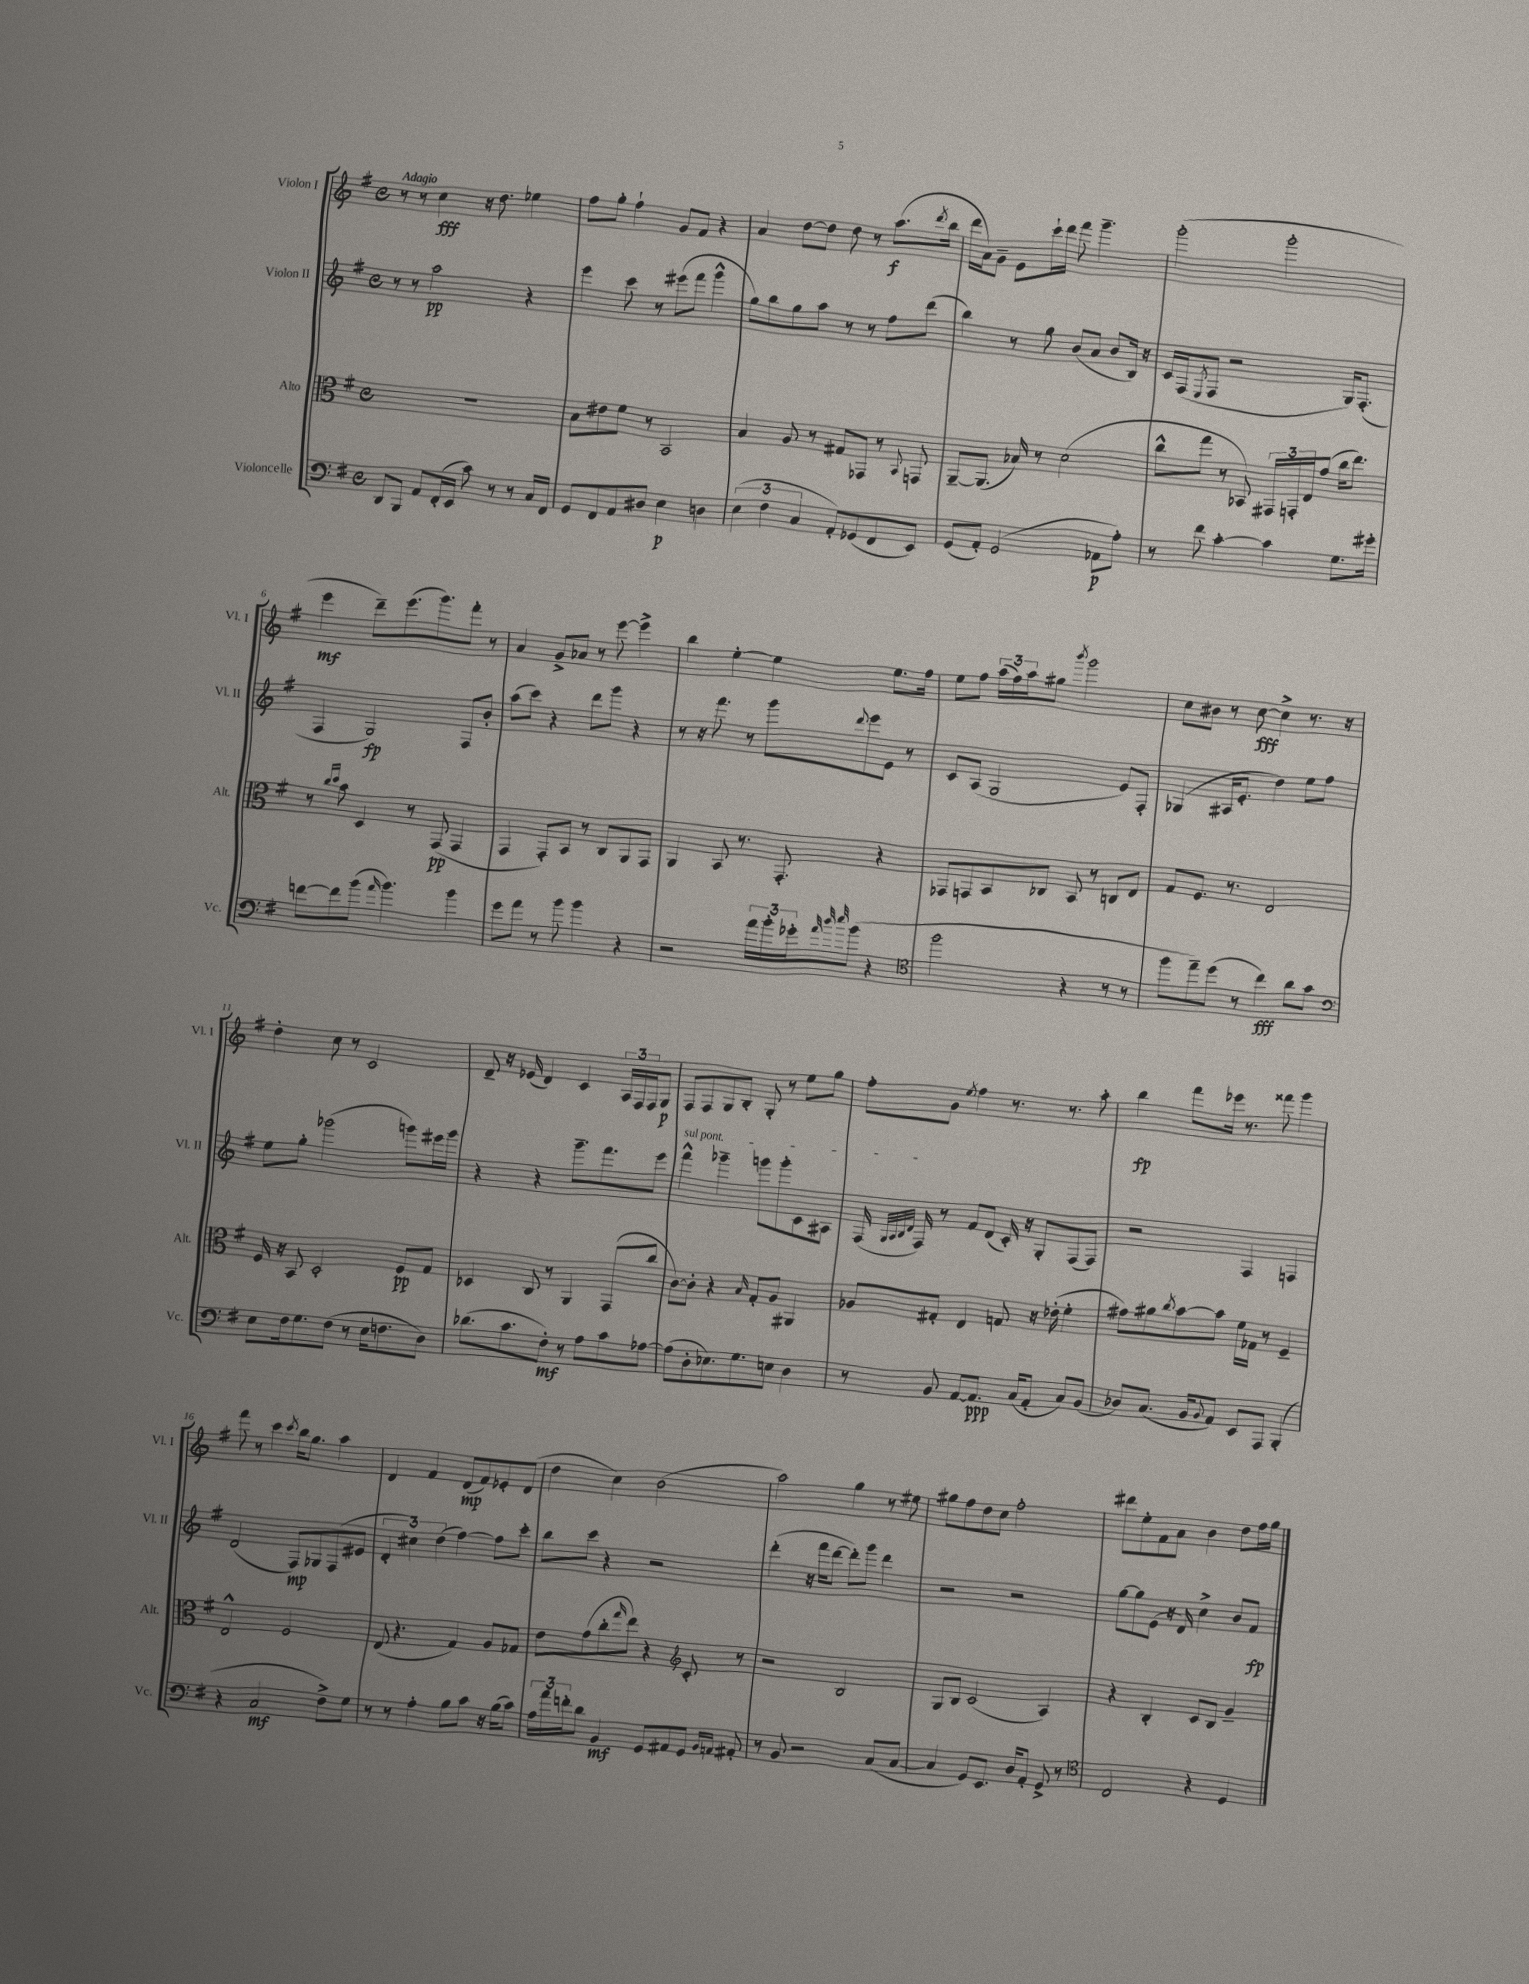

**kern	**kern	**kern	**kern
*staff4	*staff3	*staff2	*staff1
*clefF4	*clefC3	*clefG2	*clefG2
*k[f#]	*k[f#]	*k[f#]	*k[f#]
*M4/4	*M4/4	*M4/4	*M4/4
*met(c)	*met(c)	*met(c)	*met(c)
8DD/L	1r	8r	8r
8BBB/J	.	8r	8r
8AA/L	.	2aa\	4cc\
(16FF#'/L	.	.	.
16EE/JJ	.	.	.
8c\)	.	.	16r
.	.	.	8.dd\
8r	.	.	.
8r	.	4r	4ee-\
16C/LL	.	.	.
16FF#/JJ	.	.	.
=	=	=	=
8GG/L	8B\L	4eee\	8ff#\L
8FF#/	8e#\	.	8gg'\J
8AA/	8f#\J	8ccc\	4ff#`\
8D#/J	8r	8r	.
4E\	2BB/	(8eee#\L	8g/L
.	.	8fff#\J	8f#/J
4D\	.	4ggg^^\	4r
=	=	=	=
(6E\	4B/	8gg\L)	4a/
.	.	8bb\	.
6F#\	.	.	.
.	8A/	8gg\	[8dd\L
6C/	.	.	.
.	8r	8aa\J	8dd\]J
8AA'/L)	8G#/L	8r	8dd\
(8GG-/	8GG-/J	8r	8r
8FF#/	8r	8ff#\L	(8.aa\L
.	8qqBB/	.	.
8EE/J)	8GG/	(8ddd\J	.
.	.	.	8qddd/
.	.	.	16bb\Jk
=	=	=	=
(8GG/L	[8AA~/L	4bb\)	16ddd\LL
.	.	.	16a\J)
8AA'/J)	(8.AA/]J	.	8g~\J
(2GG/	.	8r	8e\L
.	16B-/)	.	.
.	8r	8gg\	16ccc`\L
.	.	.	16ddd\JJ
.	(2d\	(8b/L	8fff#\
.	.	8a/J	4.ggg~\
8AA-\L	.	8b/L	.
8A'\J)	.	16B/Jk)	.
.	.	16r	.
=	=	=	=
8r	8cc^^\L	16c/LL	(2ggg'\
.	.	(16F#/J	.
.	.	8qE/	.
8f#\	8gg\J	8F#/J	.
[4c'\	8r	2r	.
.	8BB-/)	.	.
4c\]	24GG#/LL	.	2ggg'\
.	24GG'/	.	.
.	24E/J	.	.
.	(8g/J	.	.
8.G\L	16cc\LK	16G/LK)	.
.	8.ee\J)	(8.F#'/J	.
16g#'\Jk	.	.	.
=	=	=	=
[8f\L	8r	4F#/	4eee\
.	16qqcc/LL	.	.
.	16qqdd/JJ	.	.
8f\]	8b\	.	.
(8b\J	4D/	2G/)	8ddd~\L)
16qqa/	.	.	.
4.b\)	.	.	(8.eee\
.	8r	.	.
.	.	.	8.ggg\)
.	(8GG/	.	.
4b\	4GG/	8F#/L	8fff#'\J
.	.	8b'/J	8r
=	=	=	=
8g\L	4GG/	(8aa\L	4a/
8a\J	.	8ccc\J)	.
8r	8GG'/L)	4r	8g^/L
8b\	8BB/J	.	8a-/J
4b\	8r	8ddd\L	8r
.	8C/L	8ggg\J	[8eee\
4r	8AA/	4r	4eee^\]
.	8GG/J	.	.
=	=	=	=
2r	4AA/	8r	4bb\
.	.	16r	.
.	.	8.fff#\	.
.	8BB/	.	[4ee'\
.	8.r	8r	.
24a\LL	.	8ggg\L	4ee\]
24b'\	.	.	.
.	8.GG'/	.	.
24g-'\J	.	.	.
32qqa/	.	.	.
32qqdd/	.	.	.
32qqee/	.	8qqddd/	.
(8b\J	.	8eee\	.
4r	4r	8e\J	8.ee\L
.	.	8r	.
.	.	.	16ff#\Jk
=	=	=	=
*clefC4	*	*	*
2ff#\	8GG-/L	8c/L	8ee\L
.	8GG/	(8A/J	8ff#\J
.	8BB/	2G/	(24aa\LL
.	.	.	24ff#\)
.	.	.	24aa\J
.	8C-/J	.	8gg#\J
.	.	.	8qbbb/
4r	8BB/	.	2ggg\
.	8r	.	.
8r	8C/L	8e/L)	.
8r	8E/J	8F#'/J	.
=	=	=	=
8ff#\L	8G/L	(4G-/	8cc\L
8ee~\)	8.F#/J	.	8b#\J
(8dd\J	.	16A#/LK	8r
.	8.r	8.e'/J	.
8r	.	.	[8cc\
4cc\)	2E/	4dd\)	4cc^\]
8a\L	.	8ee\L	8.r
8g\J	.	8ff#\J	.
.	.	.	16r
=	=	=	=
*clefF4	*	*	*
8E\L	16F#/	8ee\L	4dd'\
.	16r	.	.
16F#\k	8BB/	8gg'\J	.
8.G\	.	.	.
.	2D'/	(2ggg-\	8cc\
(8F#\J	.	.	8r
8r	.	.	2c/
16E\LK	.	.	.
8.F\	.	.	.
.	8F#/L	8ggg\L)	.
8D\J)	8G/J	16eee#\L	.
.	.	16ggg\JJ	.
=	=	=	=
(8.d-\L	4D-/	4r	8d~/
.	.	.	16r
8.c\	.	.	(16e-/
.	8C/	4r	4d/)
8F#'\J)	8r	.	.
8r	4AA/	8.ggg~\L	4c/
8A\L	.	.	.
.	.	8.fff#\	.
8c\	(8GG/L	.	24A/LL
.	.	.	24F#/
.	.	.	24F#/J
[8A-\J	8cc/J	8eee\J	8G/J
=	=	=	=
(8A-\]L	[8c\L)	4fff#^^\	8F#/L
8D'\	8c'\]J	.	8F#/
8.E-\)	4r	4ggg-~\	8G/
.	.	.	8B'/J
8.G\	.	.	.
.	16qqB/	.	.
.	8G'/L	8ggg\L	8G'/
8E\J	8A/J	8ggg'\	8r
4D\	4AA#/	8c\	8ee\L
.	.	8A#\J	8gg\J
=	=	=	=
8r	8A-/L	(16F#/	8ff#'\L
.	.	32qqG/LLL	.
.	.	32qqA/	.
.	.	32qqB/	.
.	.	32qqd/JJJ	.
.	.	16F#/)	.
8BB/	8G#'/J	8r	8g\J
.	.	.	8qee/
[8AA/L	4E/	8f#/L	4ff#\
8.AA/]J	.	(8d/J	.
.	8G/	16c'/)	8.r
(16C/LK	.	16r	.
8AA'/J	16r	8G'/L	.
.	(16e-'\	.	8.r
8C/L)	4f#'\	(8F#/	.
(8BB/J	.	8F#/J)	8aa'\
=	=	=	=
8D-/L)	8g#\L)	2r	4bb\
(8.C/J	8a#\	.	.
.	8qcc/	.	.
.	[8b\	.	8fff#\L
16BB/LK	.	.	.
8qqBB/	.	.	.
8AA/J)	8b\]J	.	16eee-\Jk
.	.	.	8.r
8EE/L	16f#\LL	4F#/	.
.	16G-\JJ	.	.
8AAA/J	8r	.	8fff##\
(4BBB'/	4F#~/	4F/	4ggg\
=	=	=	=
4r	2E^^/	(2d/	8fff#\
.	.	.	8r
2C/	.	.	4ccc\
.	.	.	8qccc/
.	2F#/	8F#/L)	16bb\LK
.	.	.	8.gg\J
.	.	8G-/	.
8F#^\L)	.	(8F#/	4aa\
8G\J	.	8e#/J	.
=	=	=	=
8r	(8E/	6d'/	4d/
8r	4.r	.	.
.	.	6cc#\)	.
4A'\	.	.	4f#/
.	.	(6dd\	.
8B\L	4G/)	[4ff#\)	(8d/L
8c\J	.	.	8f#/)
16r	8A/L	8ff#\]L	8e-'/
(16B\LK	.	.	.
8c\J)	8G-/J	8ccc'\J	(8d/J
=	=	=	=
24A\LL	8e\L	8bb\L	4dd\
24a\	.	.	.
24f'\J	.	.	.
8d\J	(8g\	8ccc\J	.
4BB/	8cc'\	4r	4cc\)
.	16qqgg/	.	.
.	8ee\J)	.	.
8GG/L	4r	2r	(2b\
8AA#/	.	.	.
*	*clefG2	*	*
8GG/J	8c'/	.	.
16qqBB/LL	.	.	.
16qqAA/JJ	.	.	.
8AA#'/	8r	.	.
=	=	=	=
8r	2r	(4ddd'\	2aa\)
8BB/	.	.	.
2r	.	16r	.
.	.	16fff#\LK	.
.	.	[8ddd\J	.
.	2B/	8ddd'\]L)	4gg\
.	.	8ggg\J	.
(8C/L	.	4ddd\	8r
[8C/J	.	.	8ee#\
=	=	=	=
4C/]	8G/L	2r	8gg#\L
.	8B/J	.	8ff#\
8GG/L)	(2c/	.	8dd\
8.EE/J	.	.	8cc\J
.	.	2r	2ff#'\
16D/LK	.	.	.
8AA'/J	.	.	.
8GG^/	4A/)	.	.
8r	.	.	.
=	=	=	=
*clefC4	*	*	*
2C/	4r	[8gg\L	8ddd#\L
.	.	8gg\]	8ee'\
.	4B'/	(8e\J	8f#\
.	.	16r	8a\J
.	.	16d/)	.
4r	8c/L	4cc^\	4b\
.	8B/J	.	.
4D/	4g~/	8b/L	8dd\L
.	.	8f#/J	16ff#\L
.	.	.	16gg\JJ
==	==	==	==
*-	*-	*-	*-
